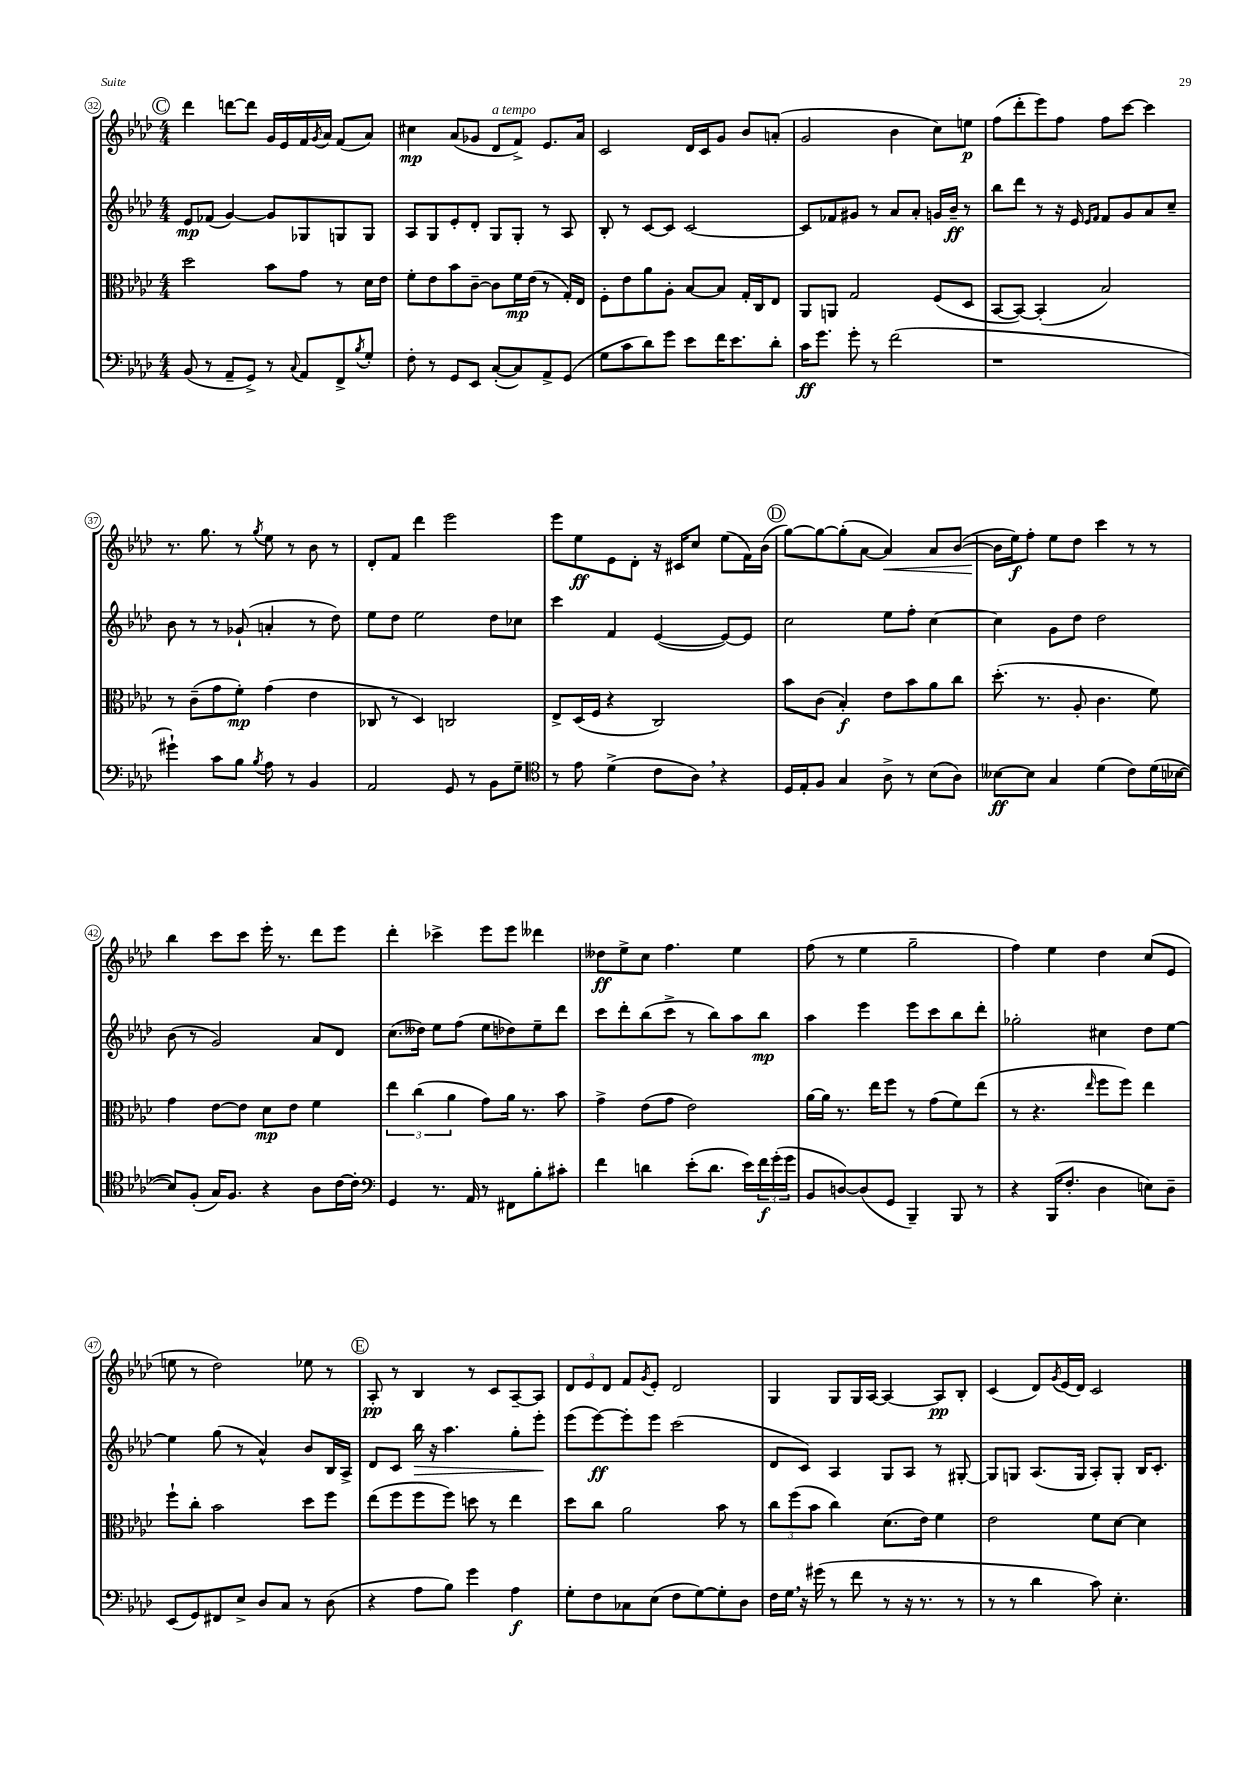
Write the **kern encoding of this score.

**kern	**kern	**kern	**kern
*staff4	*staff3	*staff2	*staff1
*clefF4	*clefC3	*clefG2	*clefG2
*k[b-e-a-d-]	*k[b-e-a-d-]	*k[b-e-a-d-]	*k[b-e-a-d-]
*M4/4	*M4/4	*M4/4	*M4/4
(8BB-	2dd-	8e-	4ddd-
8r	.	(8f-	.
8AA-~	.	[4g)	[8ddd
8GG^)	.	.	8ddd]
8r	8b-	8g]	16g
.	.	.	16e-
8qqC	.	.	.
8AA-	8g	8G-	16f
.	.	.	8qg
.	.	.	16a-
8FF^	8r	8G	(8f
8qB-	.	.	.
8G'	16d-	8G	8a-)
.	16e-	.	.
=	=	=	=
8F'	8f'	8A-	4cc#
8r	8e-	8G	.
8GG	8b-	8e-'	(8a-
8EE-	[8c~	8d-'	8g-
([8C'	8c]	8G	8d-
8C])	16f	8G'	8f^)
.	(16e-	.	.
8AA-^	8r	8r	8.e-
(8GG	16G')	8A-	.
.	16E-	.	16a-
=	=	=	=
8G	8F'	8B-'	2c
8c	8e-	8r	.
8d-)	8a-	[8c	.
8g	8A-'	8c]	.
8e-	[8B-	[2c	16d-
.	.	.	16c
16f	8B-]	.	8g
8.e-	.	.	.
.	16G'	.	8b-
.	16C	.	.
8d-'	8E-	.	(8a'
=	=	=	=
16c	8AA-	8c]	2g
8.g	.	.	.
.	8AA	8f-	.
8g'	2G	8g#	.
8r	.	8r	.
(2f	.	8a-	4b-
.	.	8a-'	.
.	(8F	16g	8cc)
.	.	16b-~	.
.	8D-	8r	8ee
=	=	=	=
1r	[8BB-	8bb-	(8ff
.	8BB-_)	8ddd-	8ddd-'
.	(4BB-']	8r	8eee-)
.	.	16r	8ff
.	.	16e-	.
.	.	16qqe-	.
.	.	16qqf	.
.	2B-)	8f	8ff
.	.	8g	[8ccc
.	.	8a-	4ccc]
.	.	8cc~	.
=	=	=	=
4g#`)	8r	8b-	8.r
.	(8c~	8r	.
.	.	.	8.gg
8c	8g	8r	.
8B-	8f')	(8g-`	8r
8qB-	.	.	8qgg
8A-	(4g	4a'	8ee-
8r	.	.	8r
4BB-	4e-	8r	8b-
.	.	8dd-)	8r
=	=	=	=
2AA-	8C-	8ee-	8d-'
.	8r	8dd-	8f
.	4D-)	2ee-	4ddd-
8GG	2C	.	2eee-
8r	.	.	.
8BB-	.	8dd-	.
8G~	.	8cc-	.
=	=	=	=
*clefC4	*	*	*
8r	8E-^	4ccc	8eee-
8e-	(16D-	.	8ee-
.	16F	.	.
(4d-^	4r	4f	8e-
.	.	.	8d-'
8c	2C)	([4e-	16r
.	.	.	16c#
8A-)	.	.	8cc
4r	.	8e-_)	(8ee-
.	.	8e-]	16f)
.	.	.	(16b-
=	=	=	=
16D-	8b-	2cc	[8gg)
16E-'	.	.	.
8F	(8c	.	8gg_
4G	4B-')	.	(8gg']
.	.	.	[8a-
8A-^	8e-	8ee-	4a-])
8r	8b-	8ff'	.
(8B-	8a-	[4cc	8a-
8A-)	8cc	.	([8b-
=	=	=	=
[8B--	(8.dd-'	4cc]	16b-]
.	.	.	16ee-)
8B--]	.	.	8ff'
.	8.r	.	.
4G	.	8g	8ee-
.	8A-'	8dd-	8dd-
(4d-	4.c	2dd-	4ccc
8c)	.	.	8r
(16d-	8f)	.	8r
[16B-	.	.	.
=	=	=	=
8B-])	4g	(8b-	4bb-
(8F'	.	8r	.
16G)	[8e-	2g)	8ccc
8.F	.	.	.
.	8e-]	.	8ccc
4r	8d-	.	16eee-'
.	.	.	8.r
.	8e-	.	.
8A-	4f	8a-	8ddd-
[16c	.	8d-	8eee-
16c']	.	.	.
=	=	=	=
*clefF4	*	*	*
4GG	6ee-	(8.cc	4ddd-'
.	(6cc	.	.
.	.	16dd--)	.
8.r	.	8ee-	4ccc-^
.	6a-	.	.
.	.	(8ff	.
16AA-	.	.	.
8r	8g)	8ee-	8eee-
8FF#	16a-	8dd-)	8eee-
.	8.r	.	.
8B-'	.	8ee-~	4ddd--
8c#'	8b-	8ddd-	.
=	=	=	=
4f	4g^	8ccc	8dd--
.	.	8ddd-'	8ee-^
4d	(8e-	(8bb-	8cc
.	8g	8ccc^	4.ff
(8e-'	2e-)	8r	.
8.d	.	8bb-)	.
.	.	8aa-	4ee-
16e-)	.	.	.
24f	.	8bb-	.
(24g'	.	.	.
24g	.	.	.
=	=	=	=
8BB-	[16a-	4aa-	(8ff
.	16a-]	.	.
[8D)	8.r	.	8r
(8D]	.	4eee-	4ee-
.	16ee-	.	.
8GG	8ff	.	.
4BBB-~)	8r	8eee-	2gg~
.	(8g	8ccc	.
8BBB-	8f)	8bb-	.
8r	(8ee-	8ddd-'	.
=	=	=	=
4r	8r	2gg-'	4ff)
.	4.r	.	.
(16BBB-	.	.	4ee-
8.F'	.	.	.
.	16qqee-	.	.
4D-	8ff	4cc#	4dd-
.	8ff)	.	.
8E)	4ee-	8dd-	(8cc
8D-~	.	[8ee-	8e-
=	=	=	=
(8EE-	8ff`	4ee-]	8ee
8GG)	8cc'	.	8r
8FF#	2b-	(8gg	2dd-)
8E-^	.	8r	.
8D-	.	4a-^^)	.
8C	.	.	.
8r	8dd-	8b-	8ee-
(8D-	8ff	16B-	8r
.	.	16A-^	.
=	=	=	=
4r	(8ee-	8d-	8A-'
.	8ff	8c	8r
8A-	8ff	16bb-	4B-
.	.	16r	.
8B-)	8ff)	4.aa-	.
4g	8dd	.	8r
.	8r	.	8c
4A-	4ee-	8gg'	[8A-~
.	.	8eee-'	8A-]
=	=	=	=
8G'	8dd-	(8eee-	12d-
.	.	.	12e-
8F	8cc	[8eee-)	.
.	.	.	12d-
8C-	2a-	8eee-']	8f
.	.	.	8qg
(8E-	.	8eee-	8e-'
8F	.	(2ccc	2d-
[8G)	.	.	.
8G']	8b-	.	.
8D-	8r	.	.
=	=	=	=
16F	12cc	8d-	4G
16G	.	.	.
.	(12ff	.	.
16r	.	8c)	.
.	12b-	.	.
(16g#	.	.	.
8r	4cc)	4A-	8G
8f	.	.	16G
.	.	.	[16A-
8r	(8.d-	8G	4A-_
16r	.	8A-	.
8.r	16e-)	.	.
.	4f	8r	8A-]
8r	.	[8G#'	8B-'
=	=	=	=
8r	2e-	8G#]	(4c
8r	.	8G	.
4d-	.	(8.A-	8d-)
.	.	.	8qg
.	.	.	(16e-
.	.	16G	16d-)
8c)	8f	8A-')	2c
4.E-'	[8d-	8G'	.
.	4d-]	16B-	.
.	.	8.c'	.
==	==	==	==
*-	*-	*-	*-
